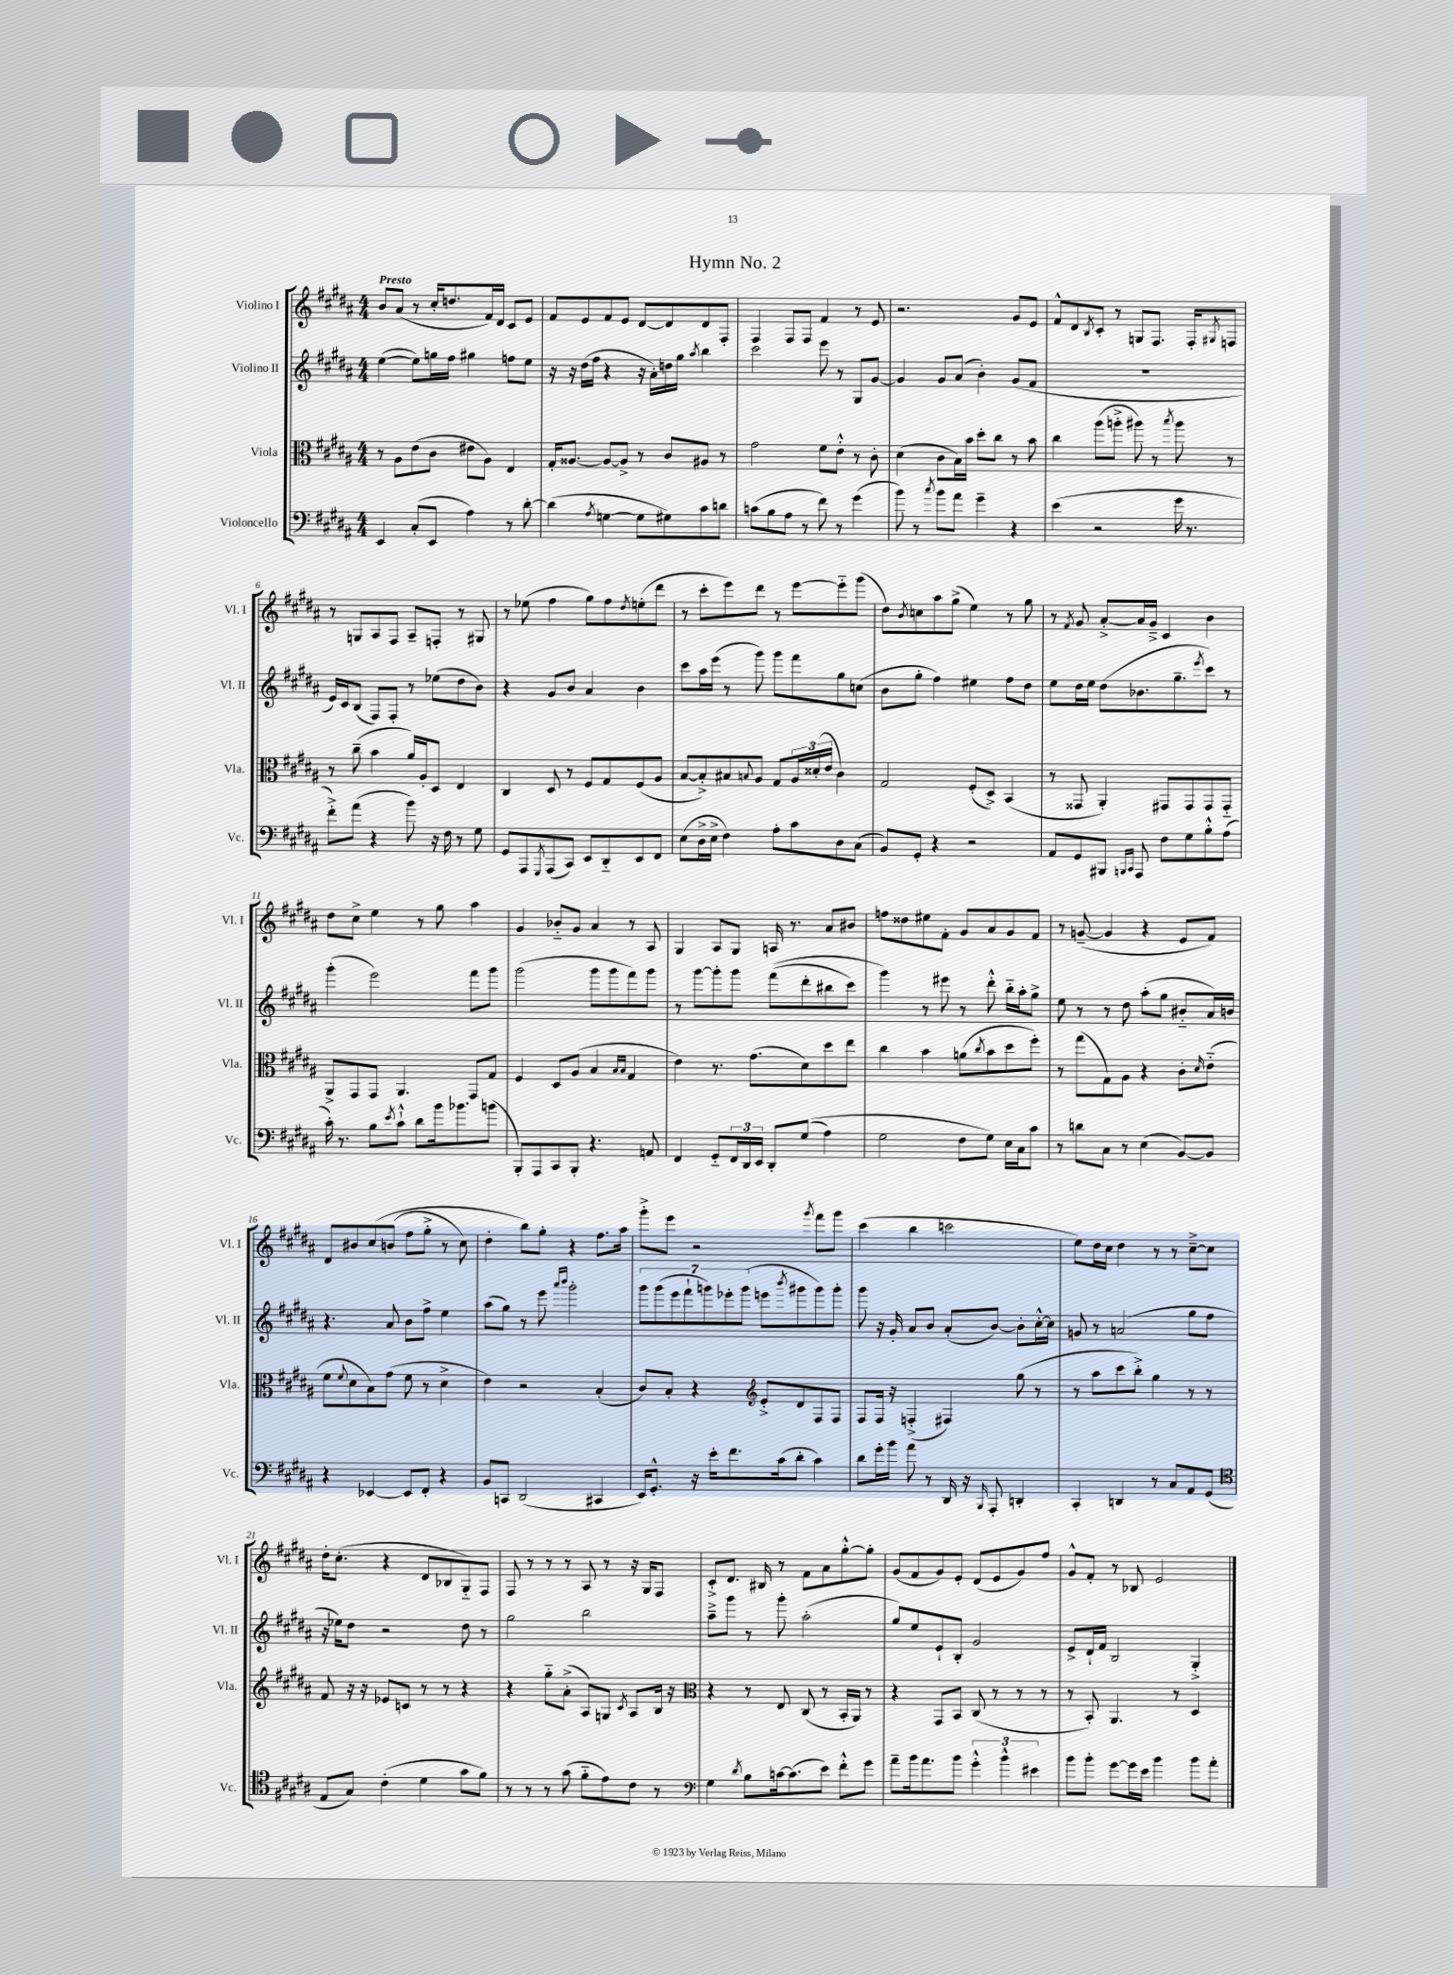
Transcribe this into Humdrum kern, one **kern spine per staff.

**kern	**kern	**kern	**kern
*staff4	*staff3	*staff2	*staff1
*clefF4	*clefC3	*clefG2	*clefG2
*k[f#c#g#d#a#]	*k[f#c#g#d#a#]	*k[f#c#g#d#a#]	*k[f#c#g#d#a#]
*M4/4	*M4/4	*M4/4	*M4/4
4EE/	8r	([4ee\	8b/L
.	8A#\L	.	(8a#/J
(8C#'/L	(8e\	8ee\]L)	8r
8EE/J	8c#\J	16gg\L	16cc#'/LK
.	.	16ff#\JJ	8.dd/
4A#\)	8e#\L	4gg#\	.
.	8A#\J)	.	16f#/L)
.	.	.	16d#/JJ
8r	4E/	8ff\L	8c#/L
[8d#'\	.	8ee\J	8e/J
=	=	=	=
(4d#\]	16G#'/LK	16r	8f#/L
.	[8.A##/J	16r	.
.	.	(16dd#\LL	8e/
.	.	16ff#\JJ	.
8qA#/	.	.	.
[4G\	8A##/_L	4r	8f#/
.	8A##^/]J	.	8e/J
8G\]L	8r	16r	[8d#/L
.	.	16a#'\LL)	.
8G#\)	8c#/L	16dd\	8d#/]
.	.	16gg#\JJ	.
.	.	8qaa#/	.
8c#\	8A#/J	4bb\	8d#/
8d\J	8r	.	8F#'/J
=	=	=	=
(8c\L	2g#\	2ccc#\	4F#/
8B\	.	.	.
8A#\J	.	.	8F#/L
8r	.	.	8F#/J
8f#\)	8f#\L	8eee\	4f#/
8r	8e'^^\J	8r	.
(4g#\	8r	8G#/L	8r
.	8c#'\	[8g#/J	8e/
=	=	=	=
8b\)	(4d#\	4g#/]	2.r
8r	.	.	.
8qcc#/	.	.	.
8b\L	8c#\L	8g#/L	.
8a#\J	16B\L)	(8a#/J	.
.	16b\JJ	.	.
4g#~\	8dd#'\L	4b'\)	.
.	8cc#\J	.	.
4r	8r	(8g#/L	8g#/L
.	8b\	8f#/J	8e/J
=	=	=	=
(4e\	4cc#\	1r	8f#^^/L
.	.	.	8d#/
.	.	.	8qB/
2r	(8aa#\L	.	8c#'/J
.	8aa'^\J	.	8r
.	8aa#\)	.	8G/L
.	8r	.	8.F#/J
.	8qbb/	.	.
16g#\	8aa#\	.	.
8.r	.	.	16F#'/LK
.	.	.	8qG#/
.	8r	.	8F/J
=	=	=	=
8f#'^\L)	8r	16e/LL)	8r
.	.	16c#/J	.
(8a#\J	(8cc#~\	(8B/J	8G/L
4r	4b\	8F#/L)	8A#/
.	.	8F#'/J	8F#/J
8b\)	16a#/LL)	8r	8A#~/L
.	16A#'/J	.	.
16r	8D#/J	(8ee-\L	8F'/J
16F#\	.	.	.
8r	4E/	8dd#\	8r
8G#\	.	8b\J)	8G#/
=	=	=	=
8GG#/L	4C#/	4r	8r
8AAA#/	.	.	(8ee-\
8qGGG#/	.	.	.
(8AAA#/	8D#/	8g#/L	4ff#\
8CC#/J)	8r	8b/J	.
8EE/L	8F#/L	4a#/	8gg#\L)
8DD#'~/	8G#/	.	8ff#\
.	.	.	8qdd#/
8EE/	(8F#/	4b\	(8ee'\
8FF#/J	8A#/J	.	8ddd#\J
=	=	=	=
(8E\L	[8B/L	8ccc#\L	8r
16D#^\L	8B'^/])	16aa#\L	8ccc#'\L
16E^\JJ	.	(16eee\JJ	.
4F#\)	8B#/	8r	8eee\)
.	8qqB/	.	.
.	8A#/J	8ggg#\)	8ddd#\J
8A#'\L	8G#/L	8ggg#\L	8r
8c#\	24A#/L	8fff#\	[8eee\L
.	(24d##'/	.	.
.	24e/JJ	.	.
8D#\	4c#\)	8gg#\	8eee'~\]
(8C#\J	.	(8cc\J	(8ggg#\J
=	=	=	=
8BB/L)	2G#/	8b\L	8dd#\L)
.	.	.	8qb/
8GG#'/J	.	8gg#'\J	8cc\
4r	.	4ff#\)	8aa#\
.	.	.	(8gg#^\J
2r	(8F#'/L	4ee#\	4ee\)
.	8D#^/J)	.	.
.	(4BB/	8ff#\L	8r
.	.	8dd#\J	8gg#\
=	=	=	=
8AA#/L	8r	8ee\L	8r
.	.	.	8qf#/
8GG#/	8GG##/	16dd#\L	8g#/
.	.	16ee\JJ	.
8BBB#/J	4AA#'/)	(8dd#\L	[8a#'^/L
16qqBBB/LL	.	.	.
16qqCC#/JJ	.	.	.
8AAA#/	.	8.b-\	16a#/]L
.	.	.	16g#~^/JJ
8F#\L	8GG#/L	.	4c#/
.	.	8.gg#~\	.
8G#\	8GG#/	.	.
.	.	8qeee/	.
8B'^^\	8GG#/	8ccc#\J)	4b\
(8A#\J	8GG#'~/J	8r	.
=	=	=	=
16c#'\)	8AA#^/L	(4ggg#'\	8dd#\L
8.r	.	.	.
.	8GG#/	.	8cc#^\J
8B\L	8GG#/J	2eee\)	4ee\
8qe/	.	.	.
8c#`^^\J	4.AA#/	.	.
8d#\L	.	.	8r
16b\k	.	.	8gg#\
8.b-\	.	.	.
.	8GG#/L	8fff#\L	4aa#\
(8b\J	8G#/J	8ggg#\J	.
=	=	=	=
8BBB'/L)	4F#/	(2ggg#\	4g#/
8AAA#/	.	.	.
8CC#/	8D#/L	.	8b-'~/L
8BBB'/J	(8A#/J	.	8g#/J
4.r	4B/	8ggg#\L	4a#/
.	.	8ggg#\	.
.	16qqB/LL	.	.
.	16qqB/JJ	.	.
.	4G#/	8fff#\)	8r
8AA/	.	8ggg#\J	8A#/
=	=	=	=
4FF#/	4e\)	8r	4G#/
.	.	[8ggg#\L	.
8GG#'~/L	8.r	8ggg#'\]	8A#/L
24FF#/L	.	8ggg#\J	8G#/J
24DD#/	.	.	.
.	(8.g#\L	.	.
24EE/JJ	.	.	.
8DD#'/L	.	&((8fff#\L	16A/
.	.	.	8.r
&((8G#/J	8d#\)	8ddd#'\	.
4A#\)	8dd#\	8bb#\	8a#/L
.	8ee\J	8ccc#\J)	8b#/J
=	=	=	=
2G#\	4cc#\	4ggg#\&)	8ff\L
.	.	.	8dd##\
.	4b\	8r	8ee#\
.	.	8eee#\	8f#'\J
8F#\L	(8a\L	8r	8g#/L
.	8qcc#/	.	.
8G#\J&)	8b\	8ddd#'^^\	8a#/
16E\LL	8dd#\	16bb'~\LL	8g#/
16C#\J	.	16aa#'\J	.
8c#\J	8ff#'\J)	8gg#^\J	8f#/J
=	=	=	=
8r	8r	8ee\	8r
8d\L	(8gg#\L	8r	([8g~/
8C#\J	8G#\)	8r	4g/]
8r	8A#\J	8dd#\	.
(4E\	4r	(8aa#'\L	4r
.	.	8gg#\J	.
[8BB/L)	8c#'\L	8b#'~/L	8e/L
.	16qqd#/	.	.
8BB/]J	(8e'~\J	16a#/L)	8f#/J)
.	.	16b/JJ	.
=	=	=	=
4r	8f#\L	4.r	8d#/L
.	8qqf#/	.	.
.	8d#\	.	8b#/
[4EE-/	8B\)	.	&(8cc#/
.	(8g#\J	8a#/	(8b/J
8EE-/]L	8f#\	8b\L	8ff#\L
8FF#'/J	8r	8ff#^\J	8gg#'^\J
4r	4d#^\	4ee\	8r
.	.	.	8cc#\)
=	=	=	=
8BB/L	4e\)	(8aa#\L	4dd#'\
8CC/J	.	8gg#\J)	.
(2DD#/	2r	8r	8bb\L&)
.	.	8eee\	8gg#'\J
.	.	16qqaaa#/LL	.
.	.	16qqbbb/JJ	.
.	.	2ggg#'\	4r
4CC#/	(4B'/	.	8.ff#\L
.	.	.	16aa#\Jk
=	=	=	=
16EE/LK)	8c#/L)	14ggg#\L	8ggg#'^\L
8.GG#'^^/J	.	.	.
.	.	(14ggg#\	.
.	8B'/J	.	8eee\J
.	.	14eee\	.
.	.	14fff#`\	.
16r	4r	.	2r
.	.	14ggg\)	.
16e'\LK	.	.	.
.	.	14eee-'\	.
8.f#\	.	.	.
.	.	(14ggg\J	.
*	*clefG2	*	*
.	8e'^/L	8eee\L	.
(16c#\k	.	.	.
.	.	8qbbb/	.
8d#'\J	8d#/	8ggg#\	.
.	.	.	8qggg#/
4c#\)	8F#/	8ggg#\)	8fff#\L
.	8F#/J	8ggg#'\J	8ggg#\J
=	=	=	=
8d#\L	8F#/L	8ggg#\	(4ccc#\
16g#'\L	16F#/Jk	16r	.
16b\JJ	16r	16g#'/	.
8a#\	(4F'^/	8a#/L	4bb\
8r	.	8b/J	.
16DD#/	4F#/)	(8a#'/L	2ccc\
16r	.	.	.
16qqBBB/	.	.	.
8AAA#'/	.	[8b/J)	.
4DD'/	(8gg#\	8b'\]L	.
.	8r	[16cc#'^^\L	.
.	.	16cc#\]JJ	.
=	=	=	=
4CC#'/	8r	8g/	8ee\L)
.	8aa#\L	8r	16dd#\L
.	.	.	16cc#\JJ
4DD/	8ccc#\	(2a/	4dd#\
.	8bb'^\J)	.	.
8r	4gg#\	.	8r
8C#/L	.	.	8r
8AA#/	8r	8gg#\L	[8cc#~^\L
(8GG#/J	8r	8ff#\J	8cc#\]J
=	=	=	=
*clefC4	*	*	*
8E/L	8f#/	16r	16dd#'\LK
.	.	16ee-\LK)	(8.cc#'\J
8G#/J)	16r	8dd#\J	.
.	16r	.	.
(4c#'\	8e-/L	2r	4r
.	8c/J	.	.
4d#\	8r	.	8d#/L
.	8r	.	8B-/
8g#\L	4r	8dd#\	8G#'~/)
8f#\J)	.	8r	8F#/J
=	=	=	=
8r	4r	2gg#\	8F#/
8r	.	.	8r
8r	8gg#'~\L	.	8r
(8g#\	(8a#'^\J	.	8r
8f#'~\L	8A#/L)	2bb\	8A#/
8e\)	8G/J	.	8r
.	8qc#/	.	.
8c#\J	8A#/L	.	16r
.	.	.	16G#/LK
8r	16B/Jk	.	8F#/J
.	16r	.	.
=	=	=	=
*clefF4	*clefC3	*	*
4G#\	4r	8aa#~^\L	8c#'^/L
.	.	8ggg#\J	8.d#/J
8qd#/	.	.	.
8B\L	8r	8r	.
.	.	.	16B#/
[16c\k	8E/	8ggg#'\	8r
(8.c\]	.	.	.
.	(8C#/	(2aa#'\	8f#\L
8e\J)	8r	.	8a#\
8f#'^^\L	16BB'/LL	.	[8gg#'^^\
.	16AA#/JJ)	.	.
8g#\J	8r	.	8gg#'\]J
=	=	=	=
8a#~\L	4r	8gg#/L)	(8g#/L
16b\k	.	8ee/	8f#/
8.a#\	.	.	.
.	8GG#/L	8e`/	8g#/)
8b\J	8BB/J	8B'/J	8e'/J
6g#'^^\	(8C#/	2g#/	(8d#/L
.	8r	.	8e/
6b^^\	.	.	.
.	8r	.	8g#/)
6e#\	.	.	.
.	8r	.	8ff#/J
=	=	=	=
8b\L	8r	8e^/L	8g#^^/L
8b'\J	8BB'/)	16d#`/L	8f#'/J
.	.	16f#/JJ	.
[8g#\L	4.AA#/	2B/	8r
16g#\]L	.	.	8B-/
16e\JJ	.	.	.
4b\	.	.	2e/
.	8r	.	.
8b\L	4D#/	4G#'^/	.
8a#'\J	.	.	.
==	==	==	==
*-	*-	*-	*-
